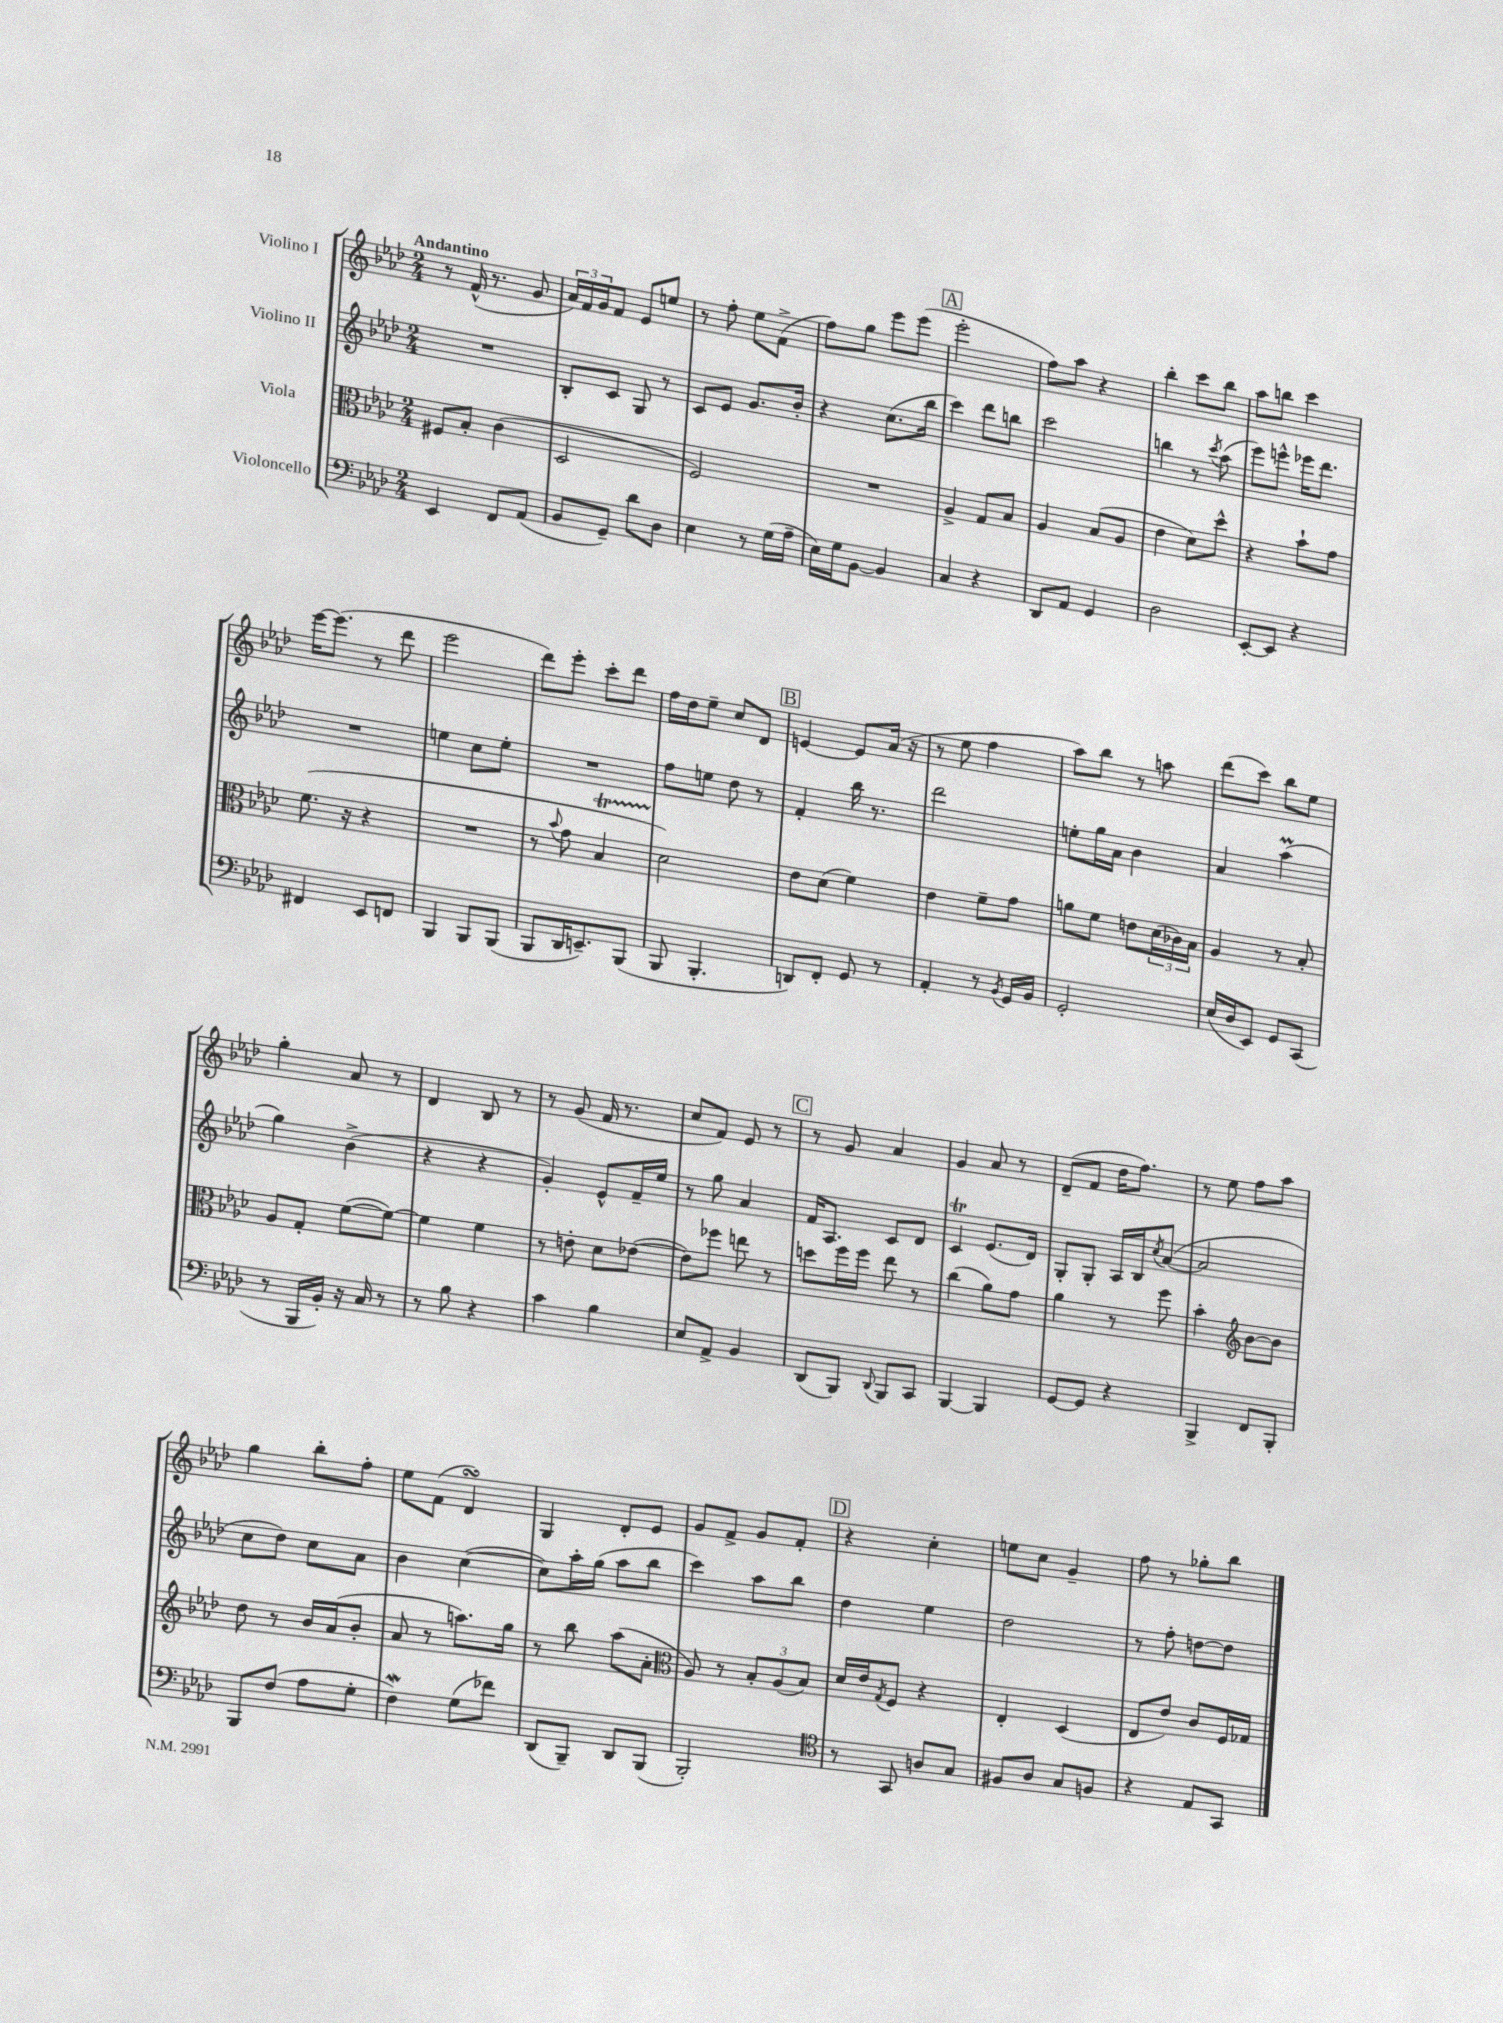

**kern	**kern	**kern	**kern
*part4	*part3	*part2	*part1
*staff4	*staff3	*staff2	*staff1
*I"Violoncello	*I"Viola	*I"Violino II	*I"Violino I
*clefF4	*clefC3	*clefG2	*clefG2
*k[b-e-a-d-]	*k[b-e-a-d-]	*k[b-e-a-d-]	*k[b-e-a-d-]
*M2/4	*M2/4	*M2/4	*M2/4
=1	=1	=1	=1
!	!	!	!LO:TX:a:B:t=Andantino
4EE-/	8F#X/L	2r	8r
.	8B-'/J	.	(16f^^/
.	.	.	8.r
8FF/L	(4c\	.	.
(8AA-/J	.	.	8g/
=2	=2	=2	=2
8BB-/L	2D-/	8B-'/L	24a-/LL)
.	.	.	24f/
.	.	.	24g/J
8GG~/J)	.	8c/J	8f/J
8d-\L	.	8G/	8e-/L
8D-\J	.	8r	8een/J
=3	=3	=3	=3
4E-\	2F/)	8c/L	8r
.	.	8e-/J	8ff'\
8r	.	8.g/L	8ee-\L
(16G\LL	.	.	(8f^\J
16A-~\JJ	.	16b-'/Jk	.
=4	=4	=4	=4
16E-\LL)	2r	4r	8ff\L)
16G\J	.	.	.
[8BB-\J	.	.	8gg\J
4BB-/]	.	(8.cc\L	8eee-\L
.	.	.	(8eee-\J
.	.	16bb-\Jk	.
!!LO:REH:place=s1:t=A
=5	=5	=5	=5
4C/	4A-^/	4ccc\)	2eee-'\
4r	8G/L	8ddd-\L	.
.	8B-/J	8bbn\J	.
=6	=6	=6	=6
8DD-/L	4A-/	2ccc\	8ff\L)
8AA-/J	.	.	8aa-\J
4GG/	(8B-/L	.	4r
.	8A-/J	.	.
=7	=7	=7	=7
2D-\	4e-\	4bbn\	4bb-'\
.	8d-\L)	8r	8ccc\L
.	.	8qccc/	.
.	8dd-^^\J	(8aa-\	8bb-\J
=8	=8	=8	=8
[8EE-'/L	4r	8eee-\L)	8aa-\L
8EE-/J]	.	8eeen^^\J	8bbn\J
4r	8b-`\L	16eee-X\KL	4ccc\
.	.	8.ddd-\J	.
.	8g\J	.	.
!!LO:LB:g=z
=9	=9	=9	=9
4FF#X/	(8.f\	2r	[16eee-\KL
.	.	.	(8.eee-\J]
.	16r	.	.
8EE-/L	4r	.	8r
8FFn/J	.	.	8ddd-\
=10	=10	=10	=10
4BBB-/	2r	4een\	2eee-\
8BBB-/L	.	8cc\L	.
(8BBB-/J	.	8ee'\J	.
=11	=11	=11	=11
8BBB-/L	8r	2r	8ddd-\L)
.	8qqb-/	.	.
16DD-/K	8g\	.	8eee-'\J
8.EEn~/)	.	.	.
.	4B-T/	.	8ccc'\L
(8BBB-/J	.	.	8ddd-\J
=12	=12	=12	=12
8BBB-/	2d-\)	8ff\L	16ff\LL
.	.	.	16dd-\J
4.BBB-'/	.	8een\J	8ee-~\J
.	.	8dd-\	8cc/L
.	.	8r	8d-/J
!!LO:REH:place=s1:t=B
=13	=13	=13	=13
8DDn/L)	8e-\L	4f'/	[4en/
8FF'/J	(8d-\J	.	.
8GG/	4f\)	16bb-\	8e/L]
.	.	8.r	.
8r	.	.	(16a-/Jk
.	.	.	16r
=14	=14	=14	=14
4AA-'/	4e-\	2ddd-\	8r
.	.	.	8ee-\
8r	8f~\L	.	4ff\
8qBB-/	.	.	.
16GG/LL	8g\J	.	.
16BB-/JJ	.	.	.
=15	=15	=15	=15
2GG'/	8an\L	8een'\L	8aa-\L)
.	8f\J	16gg\L	8bb-\J
.	.	16a-\JJ	.
.	8en\L	4b-\	8r
.	(24d-\L	.	8aan\
.	24c-X\)	.	.
.	24B-\JJ	.	.
=16	=16	=16	=16
(16E-/LL	4A-/	4a-/	(8ddd-\L
16D-/J	.	.	.
8EE-/J)	.	.	8ccc\J)
8GG/L	8r	(4aa-M\	8bb-\L
(8CC/J	8B-'/	.	8ee-\J
!!LO:LB:g=z
=17	=17	=17	=17
8r	8A-/L	4gg\)	4gg'\
16BBB-/LL	8G'/J	.	.
16BB-'/JJ)	.	.	.
16r	([8f\L	(4b-^\	8a-/
16C/	.	.	.
8r	8f\J_)	.	8r
=18	=18	=18	=18
8r	4f\]	4r	4d-/
8B-\	.	.	.
4r	4f\	4r	8B-/
.	.	.	8r
=19	=19	=19	=19
4c\	8r	4g'/)	8r
.	8en'\	.	(8g/
4B-\	8d-\L	8e-^^/L	16f/
.	.	.	8.r
.	([8e-X\J	16f~/L	.
.	.	16ee-/JJ	.
=20	=20	=20	=20
8E-/L	8e-\L])	8r	8cc/L
8AA-^/J	8ff-X\J	8gg\	8f/J)
4BB-/	8een\	4a-/	8e-/
.	8r	.	8r
!!LO:REH:place=s1:t=C
=21	=21	=21	=21
(8DD-/L	8ddn\L	16f/KL	8r
.	.	8.A-/J	.
8BBB-/J)	16ff\L	.	8g/
.	16ff\JJ	.	.
8qqDD-/	.	.	.
8BBB-/L	8ee-\	8c/L	4a-/
8CC/J	8r	8d-/J	.
=22	=22	=22	=22
[4BBB-/	(4cc\	4ct/	4g/
4BBB-/]	8a-\L)	(8.e-/L	8a-/
.	8g\J	.	8r
.	.	16d-/Jk)	.
=23	=23	=23	=23
[8GG/L	4a-\	8G'/L	(8d-~/L
8GG/J]	.	8G'/J	8f/J
4r	8r	16A-/LL	16dd-\KL
.	.	16B-/J	8.ff\J)
.	.	8qcc/	.
.	8ff\	([8a-/J	.
=24	=24	=24	=24
4BBB-^/	4b-'\	2a-/]	8r
.	.	.	8ee-\
*	*clefG2	*	*
8FF/L	[8b-\L	.	8ff\L
8BBB-'/J	8b-\J]	.	8aa-\J
!!LO:LB:g=z
=25	=25	=25	=25
8BBB-/L	8dd-\	8cc\L	4gg\
(8F/J	8r	8dd-\J)	.
8A-\L	16b-/LL	8cc\L	8bb-'\L
.	(16a-/J	.	.
8G'\J	8b-'/J	8a-\J	8ff'\J
=26	=26	=26	=26
4FW\)	8a-/	4b-\	8ee-\L
.	8r	.	(8f\J
(8G\L	8.aan\L)	([4cc\	4d-sSSs/)
8f-X\J)	.	.	.
.	16gg\Jk	.	.
=27	=27	=27	=27
(8DD-/L	8r	8cc\L])	4G/
8BBB-~/J)	8bb-\	16aa-'\L	.
.	.	(16gg\JJ	.
8DD-/L	(8aa-\L	8aa-\L	8d-'/L
(8BBB-/J	8a-'\J	8bb-\J	8e-/J
=28	=28	=28	=28
*	*clefC3	*	*
2BBB-'/)	8A-/)	4ccc\)	8g/L
.	8r	.	8f^/J
.	12B-'/L	8aa-\L	8g/L
.	(12A-/	.	.
.	.	8bb-\J	8f'/J
.	12B-/J)	.	.
!!LO:REH:place=s1:t=D
=29	=29	=29	=29
*clefC4	*	*	*
8r	16d-/LL	4dd-\	4r
.	16e-/J	.	.
.	8qG/	.	.
8GG/	8F/J	.	.
8An/L	4r	4ee-\	4cc'\
8G/J	.	.	.
=30	=30	=30	=30
8F#X/L	4E-'/	2dd-\	8een\L
8A-/J	.	.	8cc\J
8G/L	(4D-/	.	4g~/
8Fn/J	.	.	.
=31	=31	=31	=31
4r	8E-/L	8r	8ff\
.	8e-/J)	8ff'\	8r
8E-/L	8c/L	[8ddn\L	8gg-X'\L
8GG/J	16F/L	8dd\J]	8bb-\J
.	16G-X/JJ	.	.
==	==	==	==
*-	*-	*-	*-
